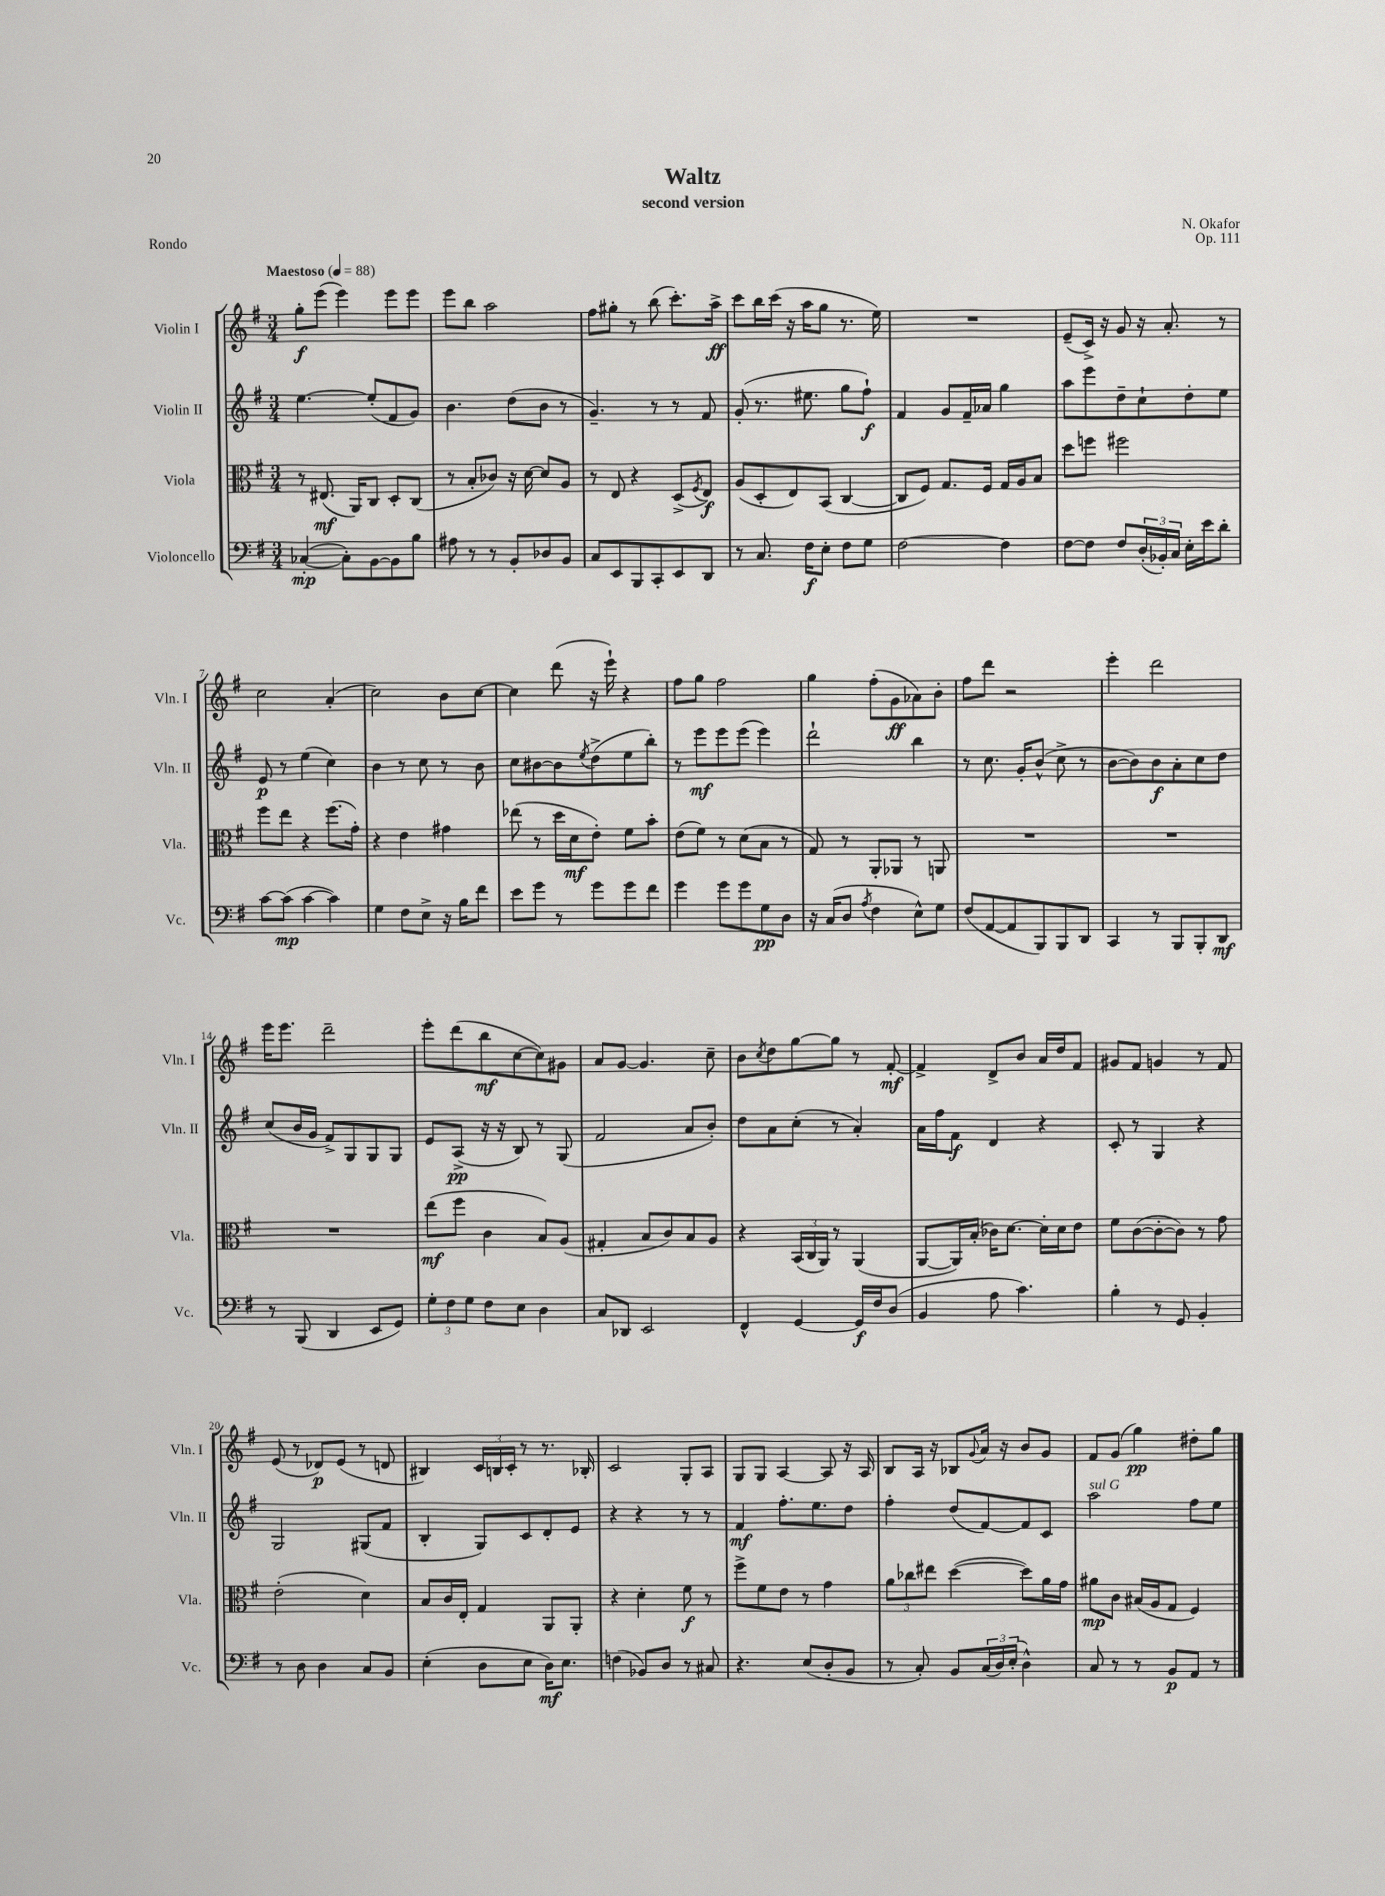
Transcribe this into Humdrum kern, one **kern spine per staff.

**kern	**kern	**kern	**kern
*staff4	*staff3	*staff2	*staff1
*clefF4	*clefC3	*clefG2	*clefG2
*k[f#]	*k[f#]	*k[f#]	*k[f#]
*M3/4	*M3/4	*M3/4	*M3/4
*MM88	*MM88	*MM88	*MM88
([4C-'	8r	[4.ee	8gg'
.	(8.E#	.	(8eee
8C-'])	.	.	4eee)
.	16AA)	.	.
[8BB	8C	(8ee']	.
8BB]	8D'	8f#	8eee
8B	(8C	8g)	8eee
=	=	=	=
8A#	8r	4.b	8eee
8r	8B'	.	8bb
8r	8c-)	.	2aa
8BB'	16r	(8dd	.
.	[16d	.	.
8D-	8d]	8b	.
8BB	8A	8r	.
=	=	=	=
8C	8r	4.g~)	8ff#
8EE	8E	.	8gg#'
8BBB	4r	.	8r
8CC'	.	8r	(8bb
8EE	(8D^	8r	8.ccc')
.	8qF#	.	.
8DD	8E)	8f#	.
.	.	.	16aa^
=	=	=	=
8r	(8A	(8g'	8ccc
8.C	8D'	8.r	16bb
.	.	.	(16ccc
.	8E)	.	16r
16F#	.	8.ee#	16aa
8E'	(8BB	.	8gg
8F#	[4C	8gg	8.r
8G	.	8ff#`)	.
.	.	.	16ee)
=	=	=	=
[2F#	8C]	4f#	2.r
.	8F#)	.	.
.	8.G	8g	.
.	.	16f#~	.
.	16F#	16a-	.
4F#]	16G	4gg	.
.	16A	.	.
.	8B	.	.
=	=	=	=
[8F#	8dd	8aa	(8e~
8F#]	8ff	8eee	16c^)
.	.	.	16r
8F#	2ff#	8dd~	8g
(24D'	.	8cc`	16r
24BB-')	.	.	.
.	.	.	8.a'
24C	.	.	.
16E'	.	8dd'	.
16e	.	.	.
8d'	.	8ee	8r
=	=	=	=
[8c	8ff#	8e	2cc
(8c]	8ee	8r	.
[4c	4r	(4ee	.
4c])	(8.ff#	4cc)	(4a'
.	16g')	.	.
=	=	=	=
4G	4r	4b	2cc)
8F#	4e	8r	.
8E^	.	8cc	.
16r	4g#	8r	8b
16B	.	.	.
8f#	.	8b	[8cc
=	=	=	=
8e	(8ee-	8cc	4cc]
8g	8r	[8b#	.
8r	16dd	8b#]	(8ddd
.	16d	.	.
.	.	8qee	.
8g	8e')	(8dd^	16r
.	.	.	16eee`)
8g	8f#	8ee	4r
8f#	8b'	8bb')	.
=	=	=	=
4g	(8e	8r	8ff#
.	8f#)	8eee	8gg
8g	8r	8eee	2ff#
8g	(8d	(8eee	.
8G	8B	4eee)	.
8D	8r	.	.
=	=	=	=
16r	8G)	2ddd`	4gg
(16C	.	.	.
8D	8r	.	.
8qA	.	.	.
4F#	8AA'	.	(8ff#'
.	8AA-	.	8g
8E^^)	8r	4bb	8a-)
8G	8AA	.	8b'
=	=	=	=
(8F#	2.r	8r	8ff#
[8AA	.	8.cc	8ddd
8AA]	.	.	2r
.	.	16g'	.
8BBB)	.	(8b^^	.
8BBB	.	8cc^	.
8DD	.	8r	.
=	=	=	=
4CC	2.r	[8b	4eee'
.	.	8b])	.
8r	.	8b	2ddd
8BBB	.	8a'	.
8BBB'	.	8cc	.
8DD	.	8dd	.
=	=	=	=
8r	2.r	(8cc	16eee
.	.	.	8.eee
(8BBB	.	16b	.
.	.	16g	.
4DD	.	8f#^)	2ddd~
.	.	8G	.
8EE	.	8G	.
8GG)	.	8G	.
=	=	=	=
12G'	(8ee	8e	8eee'
12F#	.	.	.
.	8ff#	(8A^	(8ddd
12G	.	.	.
8F#	4c	16r	8bb
.	.	16r	.
8E	.	8B)	[8cc
4D	8B)	8r	8cc])
.	(8A	(8G	8g#
=	=	=	=
8C	4G#'	2f#	8a
8DD-	.	.	[8g
2EE	8B	.	4.g]
.	8c)	.	.
.	8B	8a	.
.	8A	8b')	8cc~
=	=	=	=
4FF#^^	4r	8dd	8b
.	.	.	8qcc
.	.	8a	8dd
[4GG	(24BB	(8cc'	[8gg
.	24C	.	.
.	24AA)	.	.
.	8r	8r	8gg]
16GG]	(4AA	4a')	8r
16F#	.	.	.
(8D	.	.	[8f#'
=	=	=	=
4BB	[8AA	16a	4f#^]
.	.	16ff#	.
.	16AA])	8f#	.
.	(16B'	.	.
8A	16c-)	4d	8d^
.	[8.d	.	.
4.c)	.	.	8b
.	16d']	4r	16a
.	16d	.	16dd
.	8e	.	8f#
=	=	=	=
4B'	8f#	8c'	8g#
.	([8c	8r	8f#
8r	8c'_	4G	4g
8GG	8c])	.	.
4BB'	8r	4r	8r
.	8g	.	8f#
=	=	=	=
8r	(2e'	2G	(8e
8D	.	.	8r
4D	.	.	8d-)
.	.	.	(8e
8C	4d)	(8G#	8r
8BB	.	8f#	8d
=	=	=	=
(4E'	8B	4B'	4B#)
.	16c	.	.
.	16E'	.	.
8D	4G	8G)	24c
.	.	.	24B
.	.	.	24c'
8E	.	8c	8r
16D)	8AA	8d'	8.r
8.E	.	.	.
.	8AA'	8e	.
.	.	.	16B-'
=	=	=	=
(4F	4r	4r	2c
8BB-)	4d'	4r	.
8D	.	.	.
8r	8f#	8r	8G'
8C#	8r	8r	8A
=	=	=	=
4.r	8ff#^	4f#	8G
.	8f#	.	8G
.	8e	8.ff#'	[4A
(8E	8r	.	.
.	.	8.ee	.
8D'	4g	.	8A]
8BB	.	8dd	16r
.	.	.	16A
=	=	=	=
8r	12a	4ff#'	8B
.	12cc-	.	.
8C')	.	.	16A
.	12ee#	.	.
.	.	.	16r
8BB	([4dd	(8dd	8B-
.	.	.	8qqg
(24C	.	[8f#)	16a
24D)	.	.	.
.	.	.	16r
(24E'	.	.	.
4D^^)	8dd])	8f#]	8b
.	16a	8c	8g
.	16g	.	.
=	=	=	=
8C	8a#	2aa	8f#
8r	8c	.	(8g
8r	(16B#	.	4gg)
.	16A	.	.
8BB	8G	.	.
8AA	4F#)	8ff#	8dd#'
8r	.	8ee	8gg
==	==	==	==
*-	*-	*-	*-
